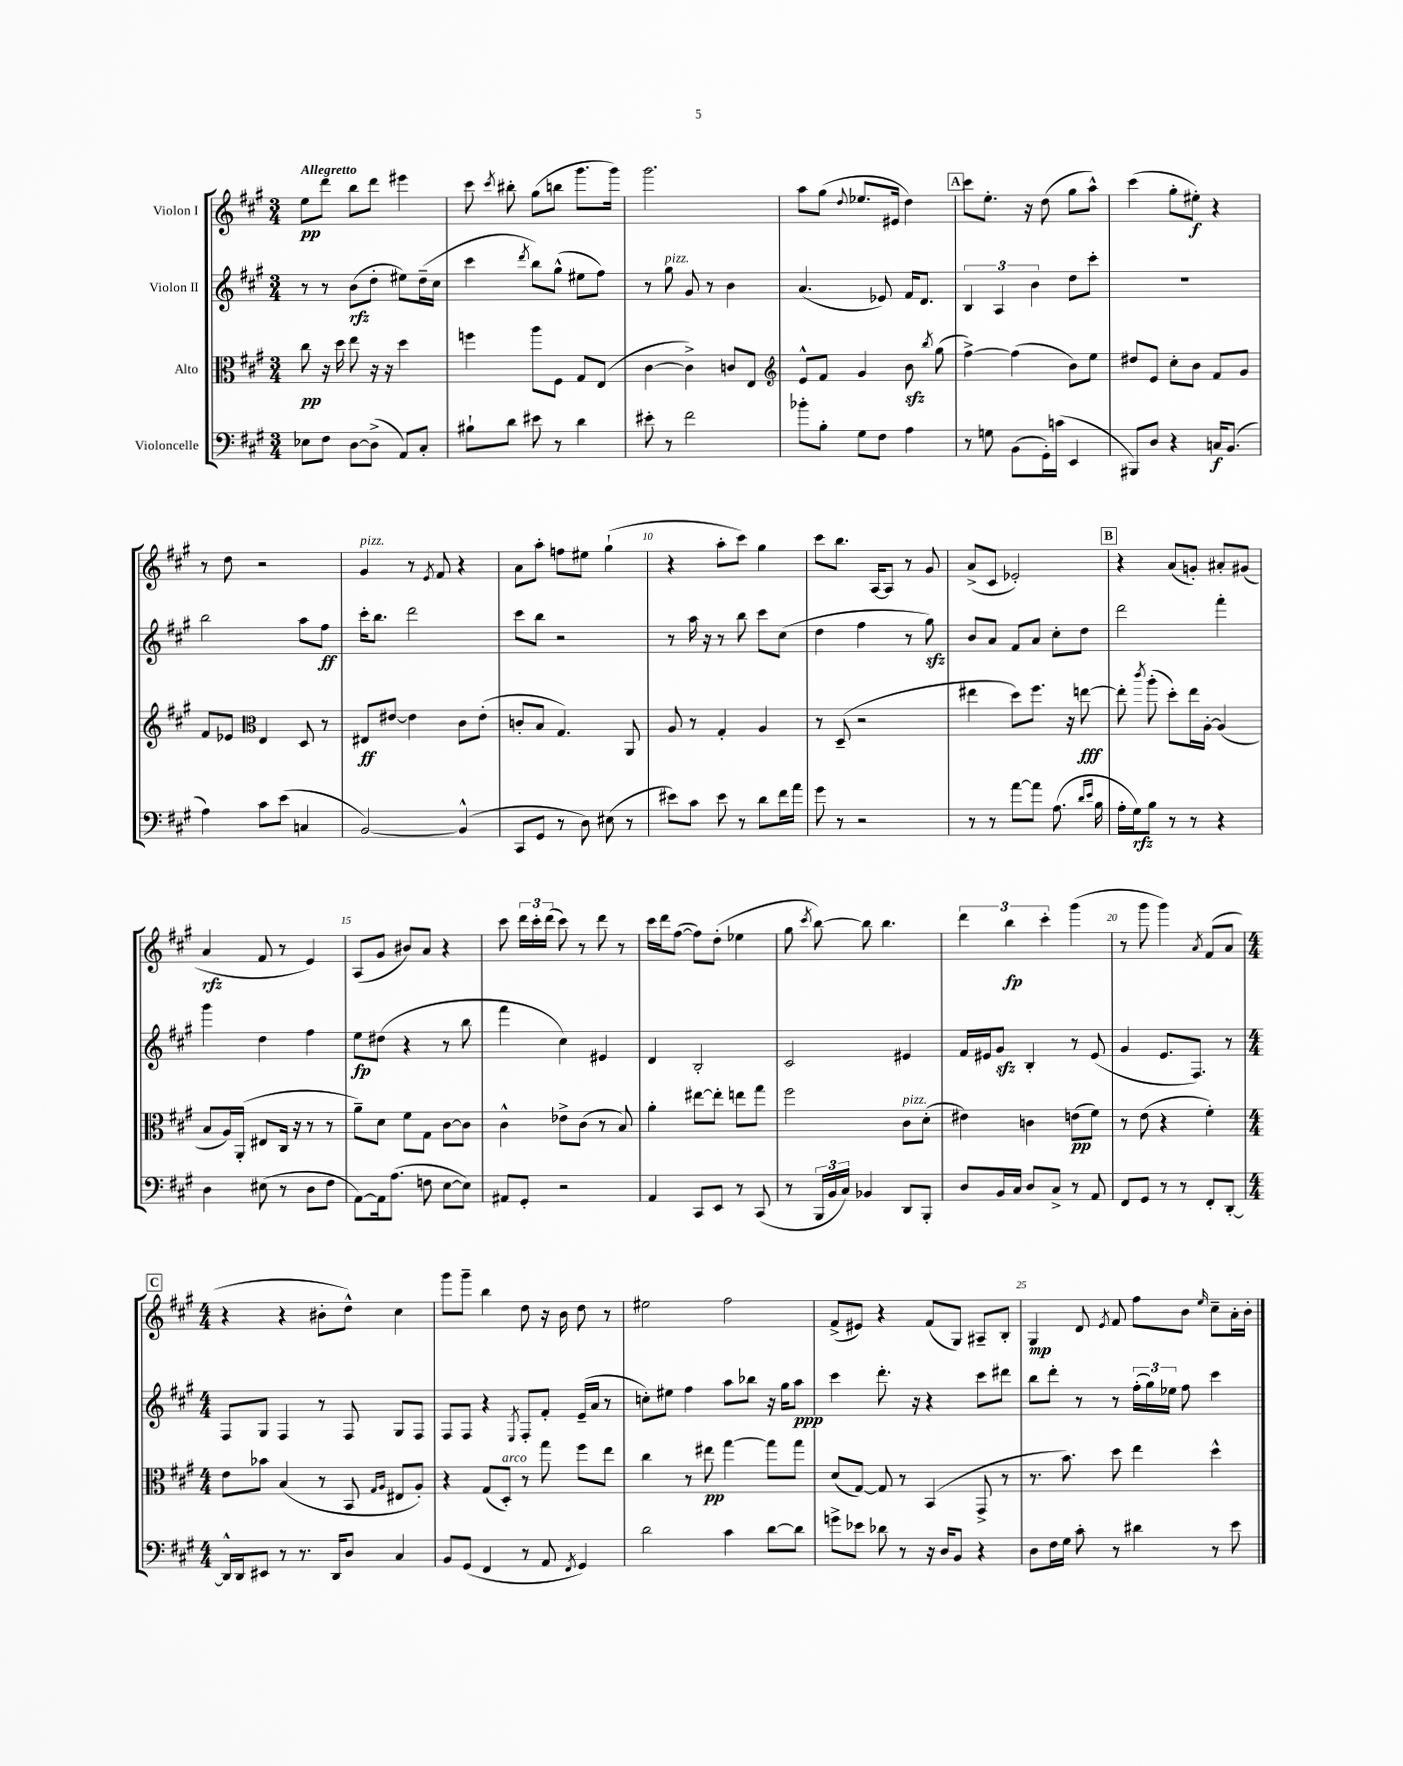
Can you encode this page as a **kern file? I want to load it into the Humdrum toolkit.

**kern	**dynam	**kern	**dynam	**kern	**dynam	**kern	**dynam
*part4	*part4	*part3	*part3	*part2	*part2	*part1	*part1
*staff4	*staff4	*staff3	*staff3	*staff2	*staff2	*staff1	*staff1
*I"Violoncelle	*	*I"Alto	*	*I"Violon II	*	*I"Violon I	*
*clefF4	*	*clefC3	*	*clefG2	*	*clefG2	*
*k[f#c#g#]	*	*k[f#c#g#]	*	*k[f#c#g#]	*	*k[f#c#g#]	*
*M3/4	*	*M3/4	*	*M3/4	*	*M3/4	*
=1	=1	=1	=1	=1	=1	=1	=1
!	!	!	!	!	!	!LO:TX:a:B:t=Allegretto	!
8E-X\L	.	8cc#\	pp	8r	.	8ee\L	pp
8F#\J	.	16r	.	8r	.	8ddd\J	.
.	.	16dd\	.	.	.	.	.
[8D\L	.	8ee\	.	(8b\L	rfz	8bb\L	.
(8D^\J]	.	16r	.	8dd'\J	.	8ddd\J	.
.	.	16r	.	.	.	.	.
8AA/L)	.	4dd\	.	8ee#X\L)	.	4eee#X\	.
8C#'/J	.	.	.	(16dd~\L	.	.	.
.	.	.	.	16cc#\JJ	.	.	.
=2	=2	=2	=2	=2	=2	=2	=2
8B#X`\L	.	4ffn\	.	4ccc#\	.	8ccc#\	.
.	.	.	.	.	.	8qccc#/	.
8d\J	.	.	.	.	.	8bb#X'\	.
.	.	.	.	8qddd/	.	.	.
8e#X\	.	8aa\L	.	8bb\L)	.	(8gg#\L	.
8r	.	8F#\J	.	(8gg#^^\J	.	8bbn\J	.
4d\	.	8G#/L	.	8ee#X\L	.	8.ggg#\L	.
.	.	(8E/J	.	8ff#\J)	.	.	.
.	.	.	.	.	.	16ggg#\Jk)	.
=3	=3	=3	=3	=3	=3	=3	=3
8e#X'\	.	[4c#\	.	8r	.	2.ggg#\	.
!	!	!	!	!LO:TX:a:i:t=pizz.	!	!	!
8r	.	.	.	8gg#\	.	.	.
2f#\	.	4c#^\])	.	8g#/	.	.	.
.	.	.	.	8r	.	.	.
.	.	8cn/L	.	4b\	.	.	.
.	.	8E/J	.	.	.	.	.
=4	=4	=4	=4	=4	=4	=4	=4
*	*	*clefG2	*	*	*	*	*
8b-X'\L	.	8e^^/L	.	(4.a/	.	8aa\L	.
8B'\J	.	8f#/J	.	.	.	(8gg#\J	.
.	.	.	.	.	.	8qqdd/	.
8G#\L	.	4g#/	.	.	.	8.ee-X/L	.
8F#\J	.	.	.	8e-X/)	.	.	.
.	.	.	.	.	.	16e#X/Jk	.
4A\	.	8bzz\	.	16f#/KL	.	4dd\)	.
.	.	.	.	8.d/J	.	.	.
.	.	8qbb/	.	.	.	.	.
.	.	(8gg#\	.	.	.	.	.
!!LO:REH:place=s1:t=A
=5	=5	=5	=5	=5	=5	=5	=5
8r	.	[4ff#^\)	.	6B/	.	8ccc#\L	.
8Gn\	.	.	.	.	.	8.ee'\J	.
.	.	.	.	6A/	.	.	.
(8BB\L	.	(4ff#\]	.	.	.	.	.
.	.	.	.	.	.	16r	.
.	.	.	.	6b\	.	.	.
16GG#'\L)	.	.	.	.	.	(8dd\	.
(16cn\JJ	.	.	.	.	.	.	.
4EE/	.	8b\L)	.	8dd\L	.	8gg#\L	.
.	.	8ee\J	.	8ccc#'\J	.	8aa^^\J)	.
=6	=6	=6	=6	=6	=6	=6	=6
8BBB#X/L)	.	8dd#X/L	.	2.r	.	(4ccc#\	.
8D/J	.	8e/J	.	.	.	.	.
4r	.	8cc#'\L	.	.	.	8gg#'\L	.
.	.	8b\J	.	.	.	8ee#X'\J)	f
16Cn/KL	f	8f#/L	.	.	.	4r	.
(8.BB/J	.	.	.	.	.	.	.
.	.	8g#/J	.	.	.	.	.
!!LO:LB:g=z
=7	=7	=7	=7	=7	=7	=7	=7
4A\)	.	8f#/L	.	2bb\	.	8r	.
.	.	8e-X/J	.	.	.	8dd\	.
*	*	*clefC3	*	*	*	*	*
8c#\L	.	4E/	.	.	.	2r	.
(8e\J	.	.	.	.	.	.	.
4Cn/	.	8D/	.	8aa\L	.	.	.
.	.	8r	.	8ff#\J	ff	.	.
=8	=8	=8	=8	=8	=8	=8	=8
!	!	!	!	!	!	!LO:TX:a:i:t=pizz.	!
[2BB/)	.	8E#X/L	ff	16ccc#'\KL	.	4g#/	.
.	.	.	.	8.bb\J	.	.	.
.	.	[8e#X/J	.	.	.	.	.
.	.	4e#\]	.	2ddd\	.	8r	.
.	.	.	.	.	.	8qe/	.
.	.	.	.	.	.	8f#/	.
(4BB^^/]	.	8c#\L	.	.	.	4r	.
.	.	(8e#'\J	.	.	.	.	.
=9	=9	=9	=9	=9	=9	=9	=9
8CC#/L	.	8cn'/L	.	8ccc#\L	.	8a\L	.
8GG#/J	.	8B/J	.	8bb\J	.	8aa'\J	.
8r	.	4.G#/)	.	2r	.	8ffn\L	.
8D\)	.	.	.	.	.	8ee#X\J	.
(8E#X\	.	.	.	.	.	(4gg#`\	.
8r	.	8AA/	.	.	.	.	.
=10	=10	=10	=10	=10	=10	=10	=10
8e#X\L)	.	8A/	.	8r	.	4r	.
8c#\J	.	8r	.	16aa\	.	.	.
.	.	.	.	16r	.	.	.
8e#\	.	4G#'/	.	8r	.	8aa'\L	.
8r	.	.	.	8bb\	.	8ccc#\J)	.
8d\L	.	4A/	.	8ccc#\L	.	4gg#\	.
16f#\L	.	.	.	(8cc#\J	.	.	.
16a\JJ	.	.	.	.	.	.	.
=11	=11	=11	=11	=11	=11	=11	=11
8g#\	.	8r	.	4dd\	.	8ccc#\L	.
8r	.	(8D~/	.	.	.	8.bb\J	.
2r	.	2r	.	4ff#\	.	.	.
.	.	.	.	.	.	[16A/KL	.
.	.	.	.	.	.	8A/J]	.
.	.	.	.	8r	.	8r	.
.	.	.	.	8gg#zz\)	.	8g#/	.
=12	=12	=12	=12	=12	=12	=12	=12
8r	.	4ee#X\	.	8b/L	.	(8a^/L	.
8r	.	.	.	8a/J	.	8c#/J	.
[8a\L	.	8dd\L)	.	8f#/L	.	2e-X'/)	.
8a\J]	.	8.ff#\J	.	8a/J	.	.	.
(8.A\	.	.	.	8cc#'\L	.	.	.
.	.	16r	.	.	.	.	.
.	.	[8een\	fff	8dd\J	.	.	.
16qqd/LL	.	.	.	.	.	.	.
16qqe/JJ	.	.	.	.	.	.	.
16B\	.	.	.	.	.	.	.
!!LO:REH:place=s1:t=B
=13	=13	=13	=13	=13	=13	=13	=13
16A'\LL	.	8ee'\]	.	2ddd\	.	4r	.
16G#\J)	rfz	.	.	.	.	.	.
.	.	8qccc#/	.	.	.	.	.
8B\J	.	(8aa'\	.	.	.	.	.
8r	.	8dd'\L)	.	.	.	(8a/L	.
8r	.	16ee\L	.	.	.	8gn'/J)	.
.	.	[16A'\JJ	.	.	.	.	.
4r	.	(4A/]	.	4fff#'\	.	8a#X'/L	.
.	.	.	.	.	.	(8g#X/J	.
!!LO:LB:g=z
=14	=14	=14	=14	=14	=14	=14	=14
4D\	.	8B/L	.	4ggg#\	.	4a/	rfz
.	.	16A/L)	.	.	.	.	.
.	.	(16AA'/JJ	.	.	.	.	.
(8E#X\	.	8E#X/L	.	4dd\	.	8f#/	.
8r	.	16C#/Jk	.	.	.	8r	.
.	.	16r	.	.	.	.	.
8D\L	.	8r	.	4ff#\	.	4e/)	.
8F#\J	.	8r	.	.	.	.	.
=15	=15	=15	=15	=15	=15	=15	=15
[8AA\L)	.	8a~\L)	.	8ee\L	fp	(8A/L	.
16AA\k]	.	8d\J	.	(8dd#X\J	.	8g#/J	.
(8.A\J	.	.	.	.	.	.	.
.	.	8f#\L	.	4r	.	8b#X/L)	.
8Fn\	.	8G#\J	.	.	.	8a/J	.
[8E\L	.	[8c#\L	.	8r	.	4r	.
8E\J])	.	8c#\J]	.	8bb\	.	.	.
=16	=16	=16	=16	=16	=16	=16	=16
8AA#X/L	.	4c#^^\	.	4fff#\	.	8ccc#\	.
8GG#'/J	.	.	.	.	.	24ddd\LL	.
.	.	.	.	.	.	24ccc#'\	.
.	.	.	.	.	.	(24ddd\JJ	.
2r	.	8e-X^\L	.	4cc#\)	.	8ccc#\)	.
.	.	(8c#\J	.	.	.	8r	.
.	.	8r	.	4e#X/	.	8ddd\	.
.	.	8B/)	.	.	.	8r	.
=17	=17	=17	=17	=17	=17	=17	=17
4AA/	.	4a'\	.	4d/	.	16ccc#\LL	.
.	.	.	.	.	.	16ddd\J	.
.	.	.	.	.	.	([8ff#\J	.
8CC#/L	.	[8ee#X\L	.	2B'/	.	8ff#\L])	.
8EE/J	.	8ee#'\J]	.	.	.	(8dd'\J	.
8r	.	8een\L	.	.	.	4ee-X\	.
(8CC#/	.	8gg#\J	.	.	.	.	.
=18	=18	=18	=18	=18	=18	=18	=18
8r	.	2ff#\	.	2c#/	.	8gg#\	.
.	.	.	.	.	.	8qccc#/	.
24BBB/LL	.	.	.	.	.	[8bb\)	.
24BB/	.	.	.	.	.	.	.
24C#/JJ)	.	.	.	.	.	.	.
4BB-X/	.	.	.	.	.	8bb\]	.
.	.	.	.	.	.	4.bb\	.
!	!	!LO:TX:a:i:t=pizz.	!	!	!	!	!
8DD/L	.	8c#\L	.	4e#X/	.	.	.
8BBB'/J	.	(8d'\J	.	.	.	.	.
=19	=19	=19	=19	=19	=19	=19	=19
8D/L	.	4e#X\)	.	16f#/LL	.	6ddd\	.
.	.	.	.	16e#X/J	.	.	.
16BB/L	.	.	.	8g#zz/J	.	.	.
.	.	.	.	.	.	6bb\	fp
16C#/JJ	.	.	.	.	.	.	.
8D/L	.	4cn\	.	4B'/	.	.	.
.	.	.	.	.	.	6ccc#'\	.
8C#^/J	.	.	.	.	.	.	.
8r	.	(8en\L	pp	8r	.	(4ggg#\	.
8AA/	.	8f#\J)	.	(8e#/	.	.	.
=20	=20	=20	=20	=20	=20	=20	=20
8FF#/L	.	8r	.	4g#/	.	8r	.
8GG#/J	.	(8e\	.	.	.	8ggg#\	.
8r	.	4r	.	8.e/L	.	4ggg#\)	.
8r	.	.	.	.	.	.	.
.	.	.	.	8.F#/J)	.	.	.
.	.	.	.	.	.	8qa/	.
8FF#'/L	.	4f#'\)	.	.	.	(8f#/L	.
[8DD'/J	.	.	.	8r	.	8a/J	.
!!LO:LB:g=z
!!LO:REH:place=s1:t=C
=21	=21	=21	=21	=21	=21	=21	=21
*M4/4	*	*M4/4	*	*M4/4	*	*M4/4	*
16DD^^/LL]	.	8e\L	.	8F#/L	.	4r	.
16DD/J	.	.	.	.	.	.	.
8EE#X/J	.	8b-X\J	.	8G#/J	.	.	.
8r	.	(4B/	.	4F#/	.	4r	.
8.r	.	.	.	.	.	.	.
.	.	8r	.	8r	.	8b#X'\L	.
16DD/KL	.	.	.	.	.	.	.
8D/J	.	8BB/	.	8F#/	.	8dd^^\J)	.
.	.	16qqG#/LL	.	.	.	.	.
.	.	16qqA/JJ	.	.	.	.	.
4C#/	.	8E#X/L	.	8G#/L	.	4cc#\	.
.	.	8A'/J)	.	8F#/J	.	.	.
=22	=22	=22	=22	=22	=22	=22	=22
8BB/L	.	4r	.	8F#/L	.	8ggg#\L	.
(8GG#/J	.	.	.	8F#/J	.	8ggg#~\J	.
4FF#/	.	(8G#/L	.	4r	.	4bb\	.
!	!	!LO:TX:a:i:t=arco	!	!	!	!	!
.	.	8D'/J)	.	.	.	.	.
.	.	.	.	8qE/	.	.	.
8r	.	8r	.	8F#'/L	.	8dd\	.
8AA/	.	8gg#\	.	8f#'/J	.	16r	.
.	.	.	.	.	.	16b\	.
8qFF#/	.	.	.	.	.	.	.
4GG#/)	.	8ff#\L	.	(16e~/LL	.	8dd\	.
.	.	.	.	16a/JJ	.	.	.
.	.	8ee\J	.	8r	.	8r	.
=23	=23	=23	=23	=23	=23	=23	=23
2d\	.	4cc#\	.	8ccn'\L)	.	2ee#X\	.
.	.	.	.	8ee#X\J	.	.	.
.	.	8r	.	4ff#\	.	.	.
.	.	8ee#X\	pp	.	.	.	.
4c#\	.	[4gg#\	.	8aa\L	.	2ff#\	.
.	.	.	.	8bb-X\J	.	.	.
[8d\L	.	8gg#\L]	.	16r	.	.	.
.	.	.	.	16gg#\KL	.	.	.
8d\J]	.	8gg#\J	.	8aa\J	ppp	.	.
=24	=24	=24	=24	=24	=24	=24	=24
8gn^\L	.	(8d/L	.	4ccc#\	.	(8f#^/L	.
8e-X\J	.	[8G#/J)	.	.	.	8e#X/J)	.
8d-X\	.	8G#/]	.	8.ddd'\	.	4r	.
8r	.	8r	.	.	.	.	.
.	.	.	.	16r	.	.	.
16r	.	(4BB/	.	4r	.	(8f#/L	.
16D/KL	.	.	.	.	.	.	.
8BB/J	.	.	.	.	.	8G#/J)	.
4r	.	8GG#^/	.	8ccc#\L	.	8A#X~/L	.
.	.	8r	.	8ddd#X\J	.	8B'/J	.
=25	=25	=25	=25	=25	=25	=25	=25
8D\L	.	8.r	.	8bb\L	.	4G#/	mp
16F#\L	.	.	.	8ddd'\J	.	.	.
16G#\JJ	.	8.b\)	.	.	.	.	.
8c#'\	.	.	.	8r	.	8d/	.
.	.	.	.	.	.	8qe/	.
8r	.	8dd\	.	8r	.	8f#/	.
4d#X\	.	4ee\	.	(24ff#'\LL	.	8ff#\L	.
.	.	.	.	24gg#\)	.	.	.
.	.	.	.	24ee-X\JJ	.	.	.
.	.	.	.	8ff#\	.	8b\J	.
.	.	.	.	.	.	16qqee/	.
8r	.	4dd^^\	.	4ccc#\	.	8cc#~\L	.
8e\	.	.	.	.	.	16a'\L	.
.	.	.	.	.	.	16b'\JJ	.
==	==	==	==	==	==	==	==
*-	*-	*-	*-	*-	*-	*-	*-
